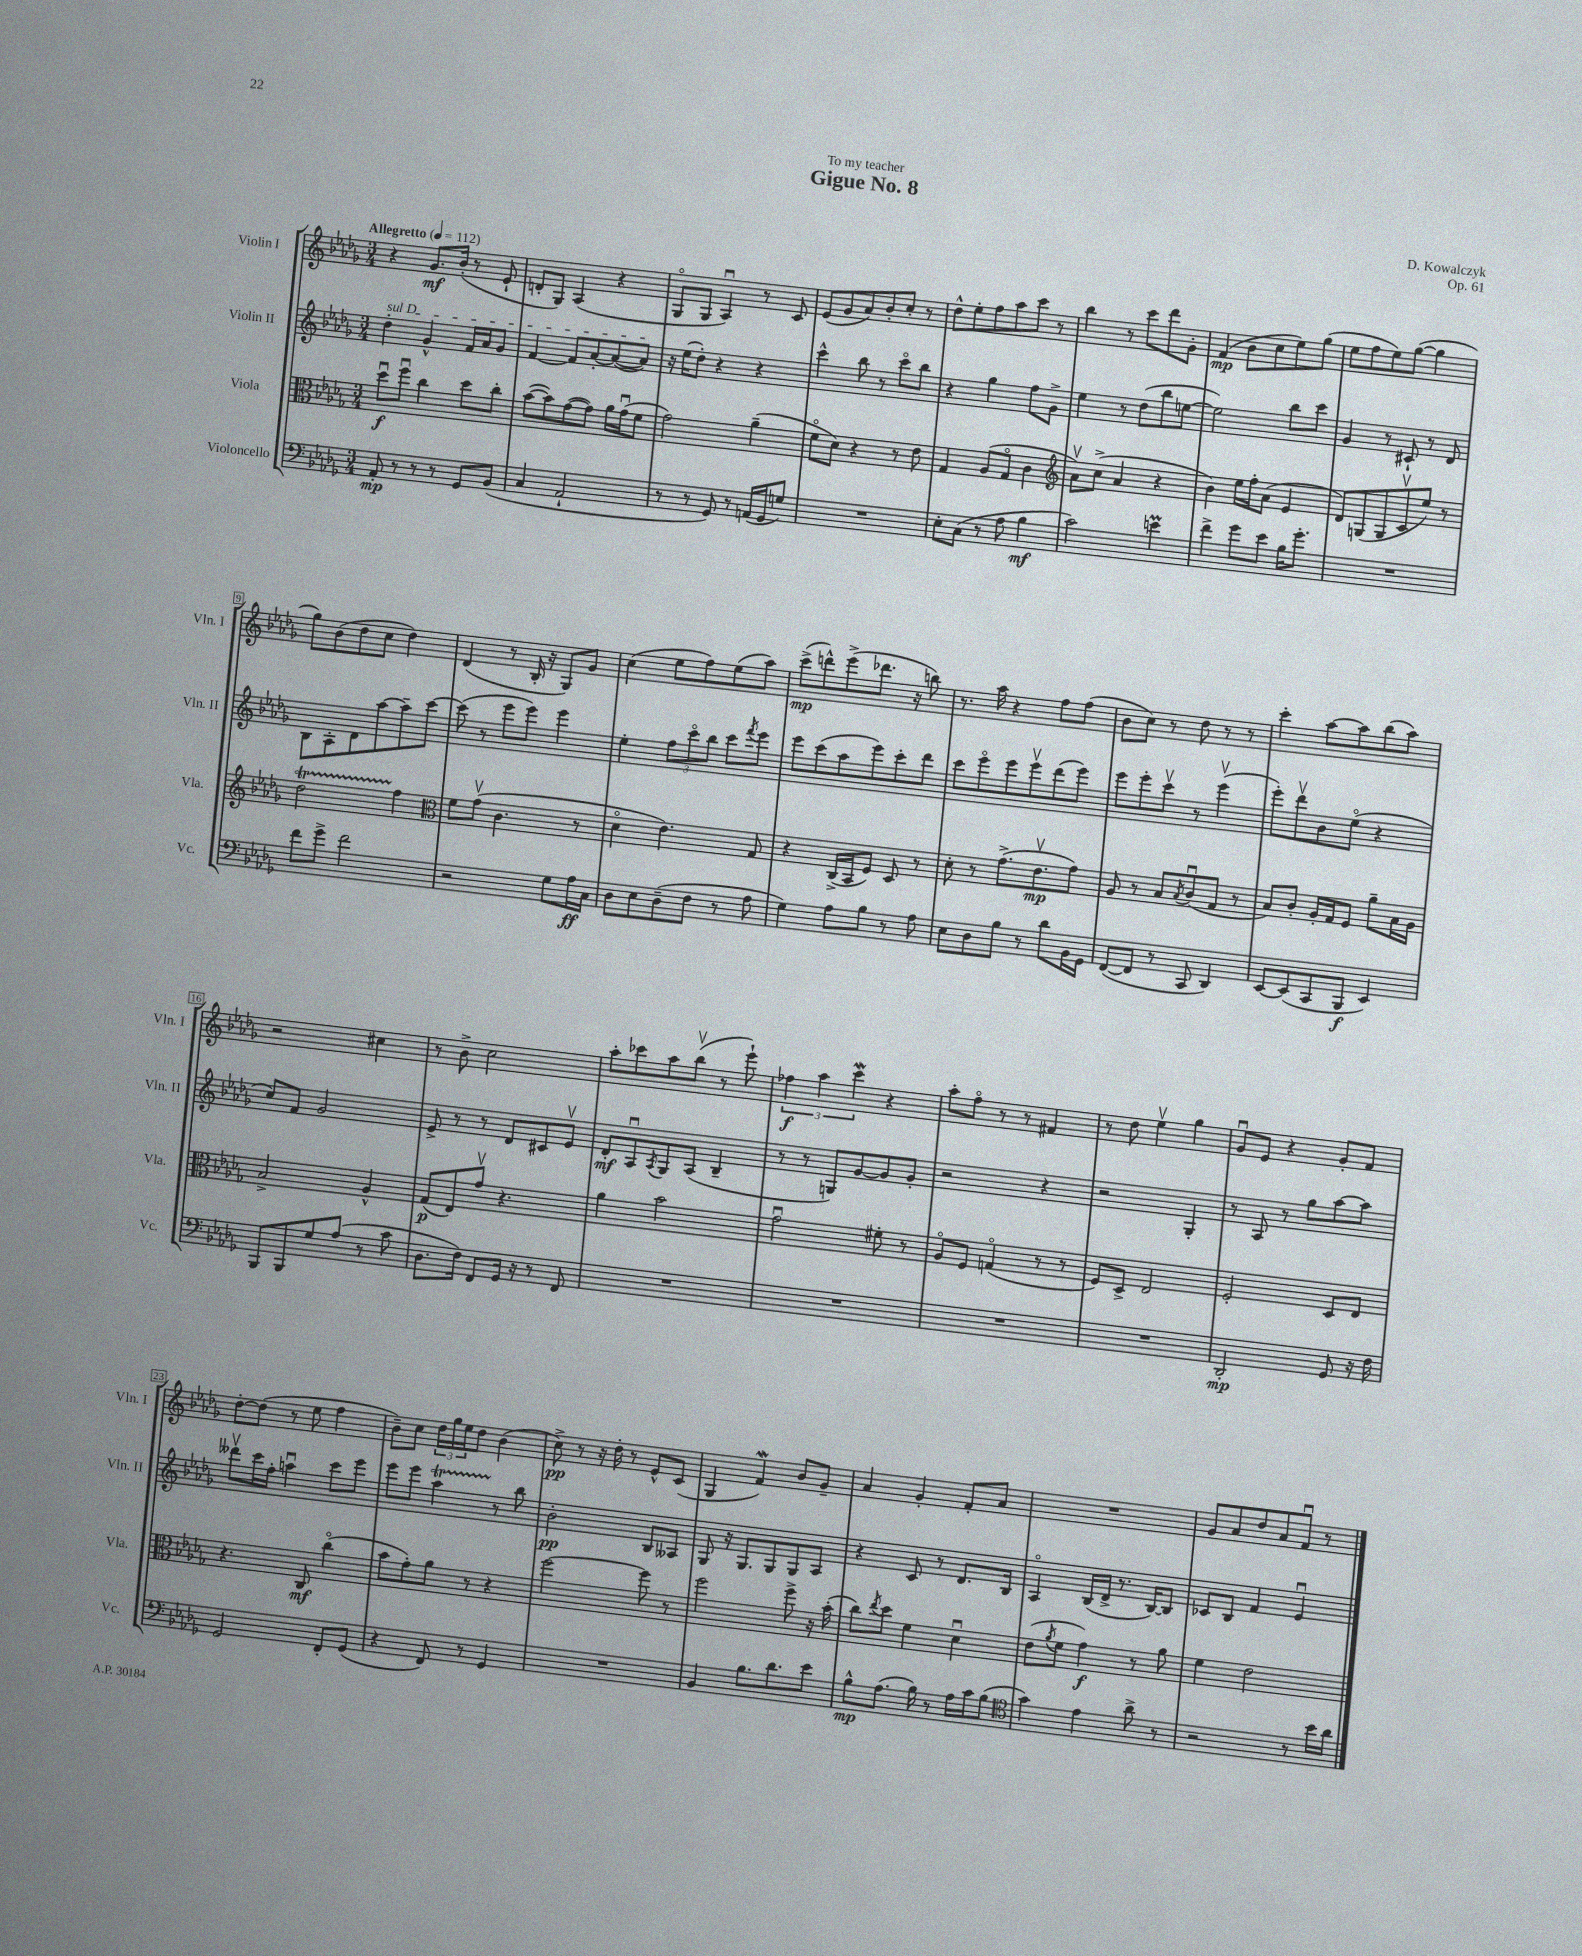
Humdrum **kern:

**kern	**dynam	**kern	**dynam	**kern	**dynam	**kern	**dynam
*part4	*part4	*part3	*part3	*part2	*part2	*part1	*part1
*staff4	*staff4	*staff3	*staff3	*staff2	*staff2	*staff1	*staff1
*I"Violoncello	*	*I"Viola	*	*I"Violin II	*	*I"Violin I	*
*I'Vc.	*	*I'Vla.	*	*I'Vln. II	*	*I'Vln. I	*
*clefF4	*	*clefC3	*	*clefG2	*	*clefG2	*
*k[b-e-a-d-g-]	*	*k[b-e-a-d-g-]	*	*k[b-e-a-d-g-]	*	*k[b-e-a-d-g-]	*
*M3/4	*	*M3/4	*	*M3/4	*	*M3/4	*
*MM112	*	*MM112	*	*MM112	*	*MM112	*
=1	=1	=1	=1	=1	=1	=1	=1
!	!	!	!	!	!	!LO:TX:a:B:t=Allegretto	!
!	!	!	!	!LO:TX:a:i:t=sul D	!	!	!
8AA-'/	mp	8dd-u\L	f	4dd-'\	.	4r	.
8r	.	8ffu\J	.	.	.	.	.
8r	.	4cc\	.	4g-^^/	.	8.g-/L	mf
8r	.	.	.	.	.	.	.
.	.	.	.	.	.	(16b-'/Jk	.
8GG-/L	.	8dd-\L	.	16f/LL	.	8r	.
.	.	.	.	16a-/J	.	.	.
(8BB-/J	.	8cc'\J	.	8g-/J	.	8e-`/	.
=2	=2	=2	=2	=2	=2	=2	=2
4C/	.	([8b-\L	.	[4f/	.	8dn'/L	.
.	.	8b-\])	.	.	.	8G-/J)	.
2AA-`/	.	([8g-\	.	8f/L]	.	(4A-/	.
.	.	8g-\J])	.	[8a-'/	.	.	.
.	.	16a-\LL	.	(8a-/_	.	4r	.
.	.	(16g-u\J	.	.	.	.	.
.	.	8f\J	.	8a-/J])	.	.	.
=3	=3	=3	=3	=3	=3	=3	=3
8r	.	2g-\)	.	16r	.	8G-/L	.
.	.	.	.	(16ee-\KL	.	.	.
8r	.	.	.	8dd-'\J)	.	8G-/J	.
8GG-/)	.	.	.	4r	.	4A-u/)	.
8r	.	.	.	.	.	.	.
(16AAn/LL	.	(4a-~\	.	4r	.	8r	.
16GG-/J	.	.	.	.	.	.	.
8Gn/J)	.	.	.	.	.	8c/	.
=4	=4	=4	=4	=4	=4	=4	=4
2.r	.	8f\L	.	4ccc^^\	.	(8e-/L	.
.	.	8d-\J)	.	.	.	8g-/	.
.	.	4r	.	8bb-\	.	8a-/)	.
.	.	.	.	8r	.	8b-'/	.
.	.	8r	.	8ccc\L	.	8cc'/J	.
.	.	8e-\	.	8bb-\J	.	8r	.
=5	=5	=5	=5	=5	=5	=5	=5
8E-'\L	.	4G-/	.	4r	.	8dd-^^\L	.
(8C\J	.	.	.	.	.	8ee-'\	.
8r	.	(8A-/L	.	4gg-\	.	8ff\	.
8A-\	.	8G-/J	.	.	.	8aa-\	.
4B-\	mf	4c\	.	8ff\L	.	8ccc\J	.
.	.	.	.	8g-^\J	.	8r	.
=6	=6	=6	=6	=6	=6	=6	=6
*	*	*clefG2	*	*	*	*	*
2c\)	.	8a-v\L)	.	4ee-\	.	4bb-\	.
.	.	(8cc^\J	.	.	.	.	.
.	.	4a-/	.	8r	.	8r	.
.	.	.	.	(8dd-\L	.	8ccc\L	.
4enm\	.	4r	.	8bb-\	.	8ddd-\	.
.	.	.	.	[8een\J	.	8g-'\J	.
=7	=7	=7	=7	=7	=7	=7	=7
4f^\	.	4b-\)	.	2ee\])	.	(4f/	mp
8g-\L	.	16ee-\LL	.	.	.	8b-\L	.
.	.	16ff'\J	.	.	.	.	.
8e-\J	.	(8a-\J	.	.	.	8cc\	.
16B-\KL	.	4e-/	.	8bb-\L	.	8ee-\)	.
8.g-'\J	.	.	.	.	.	.	.
.	.	.	.	8ccc\J	.	(8gg-\J	.
=8	=8	=8	=8	=8	=8	=8	=8
2.r	.	8d-/L)	.	4g-/	.	8ee-\L	.
.	.	(8Gn/	.	.	.	8ff\	.
.	.	8G/	.	8r	.	8ee-\)	.
.	.	8cv/	.	8c#X`/	.	([8gg-\J	.
.	.	8ee-/J)	.	8r	.	4gg-\]	.
.	.	8r	.	8d-/	.	.	.
!!LO:LB:g=z
=9	=9	=9	=9	=9	=9	=9	=9
8f\L	.	2dd-T\	.	8B-\L	.	8gg-\L)	.
8g-^\J	.	.	.	8A-'\	.	(8b-\	.
2f\	.	.	.	8d-\	.	8dd-\	.
.	.	.	.	[8aa-\	.	8cc\J	.
.	.	4ff\	.	8aa-~\]	.	4dd-\)	.
.	.	.	.	[8ccc\J	.	.	.
=10	=10	=10	=10	=10	=10	=10	=10
*	*	*clefC3	*	*	*	*	*
2r	.	8f\L	.	(8ccc\]	.	(4d-/	.
.	.	(8g-v\J	.	8r	.	.	.
.	.	4.c\	.	8eee-\L	.	8r	.
.	.	.	.	8eee-\J)	.	16B-'/	.
.	.	.	.	.	.	16r	.
8G-\L	.	.	.	4eee-\	.	8G-/L)	.
16A-\L	ff	8r	.	.	.	8g-/J	.
16C\JJ	.	.	.	.	.	.	.
=11	=11	=11	=11	=11	=11	=11	=11
8D-\L	.	4d-\	.	4ee-'\	.	(4cc\	.
8E-\	.	.	.	.	.	.	.
(8D-~\	.	4.e-\)	.	12ff\L	.	8ee-\L	.
.	.	.	.	12ccc\	.	.	.
8F\J	.	.	.	.	.	8ff\)	.
.	.	.	.	12bb-\J	.	.	.
8r	.	.	.	8ccc\L	.	(8ee-\	.
.	.	.	.	8qfff/	.	.	.
8A-\	.	8G-/	.	8eee-\J	.	8aa-\J)	.
=12	=12	=12	=12	=12	=12	=12	=12
4G-\)	.	4r	.	8eee-\L	.	(8ccc^\L	mp
.	.	.	.	(8ccc\	.	8dddn^^\)	.
8A-\L	.	(16C^/LL	.	8aa-\	.	(8eee-^\	.
.	.	16BB-/J	.	.	.	.	.
8B-\J	.	8F/J)	.	8eee-\)	.	8.ddd-X\J	.
8r	.	8D-/	.	8ccc'\	.	.	.
.	.	.	.	.	.	16r	.
8A-\	.	8r	.	8ddd-\J	.	8bbn\)	.
=13	=13	=13	=13	=13	=13	=13	=13
8E-\L	.	8d-'\	.	8ccc\L	.	8.r	.
8D-\	.	8r	.	8eee-\	.	.	.
.	.	.	.	.	.	16aa-\	.
8B-\J	.	(8.g-^\L	.	8eee-\	.	4r	.
8r	.	.	.	8eee-v\	.	.	.
.	.	8.e-v\	mp	.	.	.	.
8d-\L	.	.	.	(8ddd-\	.	8ff\L	.
16BB-\L	.	8g-\J)	.	8eee-\J)	.	(8ff\J	.
16GG-\JJ	.	.	.	.	.	.	.
=14	=14	=14	=14	=14	=14	=14	=14
([8FF/L	.	8A-/	.	8eee-\L	.	8b-\L	.
8FF/J]	.	8r	.	8eee-'\	.	8cc\J)	.
8r	.	8B-/L	.	8cccv\J	.	8r	.
.	.	8qB-/	.	.	.	.	.
8CC/	.	(8cu/	.	8r	.	8dd-\	.
4DD-/)	.	8G-/J	.	(4eee-v\	.	8r	.
.	.	8r	.	.	.	8r	.
=15	=15	=15	=15	=15	=15	=15	=15
[8EE-/L	.	8B-/L)	.	8eee-'\L)	.	4ccc'\	.
(8EE-/]	.	8c'/J	.	8ddd-v\	.	.	.
8CC/	.	16A-'/LL	.	8b-\	.	[8aa-\L	.
.	.	16G-/J	.	.	.	.	.
8BBB-/J	f	8F/J	.	(8ee-\J	.	8aa-\]	.
4EE-/)	.	8a-~\L	.	4r	.	(8bb-\	.
.	.	16B-\L	.	.	.	8aa-\J)	.
.	.	16A-\JJ	.	.	.	.	.
!!LO:LB:g=z
=16	=16	=16	=16	=16	=16	=16	=16
8BBB-/L	.	2B-^/	.	8cc/L)	.	2r	.
8BBB-/	.	.	.	8f/J	.	.	.
8G-/	.	.	.	2g-/	.	.	.
(8A-/J	.	.	.	.	.	.	.
8r	.	4A-^^/	.	.	.	4cc#X\	.
8c\	.	.	.	.	.	.	.
=17	=17	=17	=17	=17	=17	=17	=17
8.D-\L	.	(8G-/L	p	8e-^/	.	8r	.
.	.	8E-/)	.	8r	.	8b-^\	.
16F\Jk)	.	.	.	.	.	.	.
8FF/L	.	8g-v/J	.	8r	.	2cc\	.
16GG-/Jk	.	4.r	.	8d-/L	.	.	.
16r	.	.	.	.	.	.	.
8r	.	.	.	8c#X/	.	.	.
8FF/	.	.	.	8e-v/J	.	.	.
=18	=18	=18	=18	=18	=18	=18	=18
2.r	.	4a-\	.	8d-'/L	mf	8aa-'\L	.
.	.	.	.	8A-u/	.	8ccc-X\	.
.	.	.	.	8qA-/	.	.	.
.	.	2b-\	.	8G-/	.	8aa-\	.
.	.	.	.	(8A-/J	.	(8bb-v\J	.
.	.	.	.	4B-~/	.	8r	.
.	.	.	.	.	.	8eee-`\)	.
=19	=19	=19	=19	=19	=19	=19	=19
2.r	.	2g-u\	.	8r	.	6ff-X\	f
.	.	.	.	8r	.	.	.
.	.	.	.	.	.	6aa-\	.
.	.	.	.	8Gn/L)	.	.	.
.	.	.	.	.	.	6cccW\	.
.	.	.	.	[8g-/	.	.	.
.	.	8f#X'\	.	8g-/]	.	4r	.
.	.	8r	.	8g-'/J	.	.	.
=20	=20	=20	=20	=20	=20	=20	=20
2.r	.	8A-/L	.	2r	.	8aa-'\L	.
.	.	8F/J	.	.	.	8ff\J	.
.	.	(4Gn/	.	.	.	8r	.
.	.	.	.	.	.	8r	.
.	.	8r	.	4r	.	4f#X/	.
.	.	8r	.	.	.	.	.
=21	=21	=21	=21	=21	=21	=21	=21
2.r	.	8F/L)	.	2r	.	8r	.
.	.	8D-^/J	.	.	.	8dd-\	.
.	.	2E-/	.	.	.	4ee-v\	.
.	.	.	.	4G-'/	.	4gg-\	.
=22	=22	=22	=22	=22	=22	=22	=22
2DD-'/	mp	2F'/	.	8r	.	8g-u/L	.
.	.	.	.	8A-/	.	8e-/J	.
.	.	.	.	8r	.	4r	.
.	.	.	.	8gg-\L	.	.	.
8GG-/	.	8D-/L	.	[8aa-\	.	8g-'/L	.
16r	.	8E-/J	.	8aa-\J]	.	8f/J	.
16F\	.	.	.	.	.	.	.
!!LO:LB:g=z
=23	=23	=23	=23	=23	=23	=23	=23
2GG-/	.	4.r	.	8ddd--Xv\L	.	[8dd-'\L	.
.	.	.	.	16ccc\L	.	(8dd-\J]	.
.	.	.	.	16ff'\JJ	.	.	.
.	.	.	.	4aanu\	.	8r	.
.	.	8C/	mf	.	.	8ee-\	.
8FF'/L	.	(4cc\	.	8ccc\L	.	4ff\	.
(8GG-/J	.	.	.	8eee-\J	.	.	.
=24	=24	=24	=24	=24	=24	=24	=24
4r	.	8b-\L	.	8eee-\L	.	8b-~\L)	.
.	.	8g-'\)	.	8eee-\J	.	8cc\J	.
8FF/)	.	8a-\J	.	4aa-T\	.	24dd-\LL	.
.	.	.	.	.	.	24gg-\	.
.	.	.	.	.	.	24ee-\J	.
8r	.	8r	.	.	.	8dd-\J	.
4GG-/	.	4r	.	8r	.	(4b-\	.
.	.	.	.	8bb-\	.	.	.
=25	=25	=25	=25	=25	=25	=25	=25
2.r	.	[2ff\	.	2b-'\	pp	8cc^\)	pp
.	.	.	.	.	.	8r	.
.	.	.	.	.	.	16r	.
.	.	.	.	.	.	16dd-'\	.
.	.	.	.	.	.	8r	.
.	.	8ff\]	.	8B-/L	.	8e-^^/L	.
.	.	8r	.	8A--X/J	.	(8c/J	.
=26	=26	=26	=26	=26	=26	=26	=26
4BB-/	.	2ff\	.	8G-/	.	4G-/	.
.	.	.	.	16r	.	.	.
.	.	.	.	8.G-/L	.	.	.
8.B-\L	.	.	.	.	.	4fW/)	.
.	.	.	.	8G-/	.	.	.
8.d-\	.	.	.	.	.	.	.
.	.	8ff^\	.	8G-/	.	8b-/L	.
8e-\J	.	16r	.	8A-/J	.	8g-~/J	.
.	.	(16b-'\	.	.	.	.	.
=27	=27	=27	=27	=27	=27	=27	=27
8B-^^\L	mp	8cc\L)	.	4r	.	4a-/	.
.	.	8qee-/	.	.	.	.	.
(8.A-\J	.	8dd-\J	.	.	.	.	.
.	.	4f\	.	8c/	.	4g-'/	.
16B-\)	.	.	.	.	.	.	.
8r	.	.	.	8r	.	.	.
16A-\LL	.	4d-u\	.	8.d-/L	.	8f'/L	.
16c\J	.	.	.	.	.	.	.
(8B-\J	.	.	.	.	.	8a-/J	.
.	.	.	.	16B-/Jk	.	.	.
=28	=28	=28	=28	=28	=28	=28	=28
*clefC4	*	*	*	*	*	*	*
4g-\)	.	(8e-\L	.	4A-/	.	2.r	.
.	.	8qa-/	.	.	.	.	.
.	.	8f\J	.	.	.	.	.
4e-\	.	4g-\)	f	(16B-/LL	.	.	.
.	.	.	.	16d-^/JJ	.	.	.
.	.	.	.	8.r	.	.	.
8a-^\	.	8r	.	.	.	.	.
.	.	.	.	[16B-/KL)	.	.	.
8r	.	8a-\	.	8B-/J]	.	.	.
=29	=29	=29	=29	=29	=29	=29	=29
2r	.	4f\	.	8c-X/L	.	8g-/L	.
.	.	.	.	8B-/J	.	8a-/	.
.	.	2e-\	.	4f/	.	8dd-/	.
.	.	.	.	.	.	8a-/	.
8r	.	.	.	4e-u/	.	8fu/J	.
16b-\LL	.	.	.	.	.	8r	.
16a-\JJ	.	.	.	.	.	.	.
==	==	==	==	==	==	==	==
*-	*-	*-	*-	*-	*-	*-	*-
